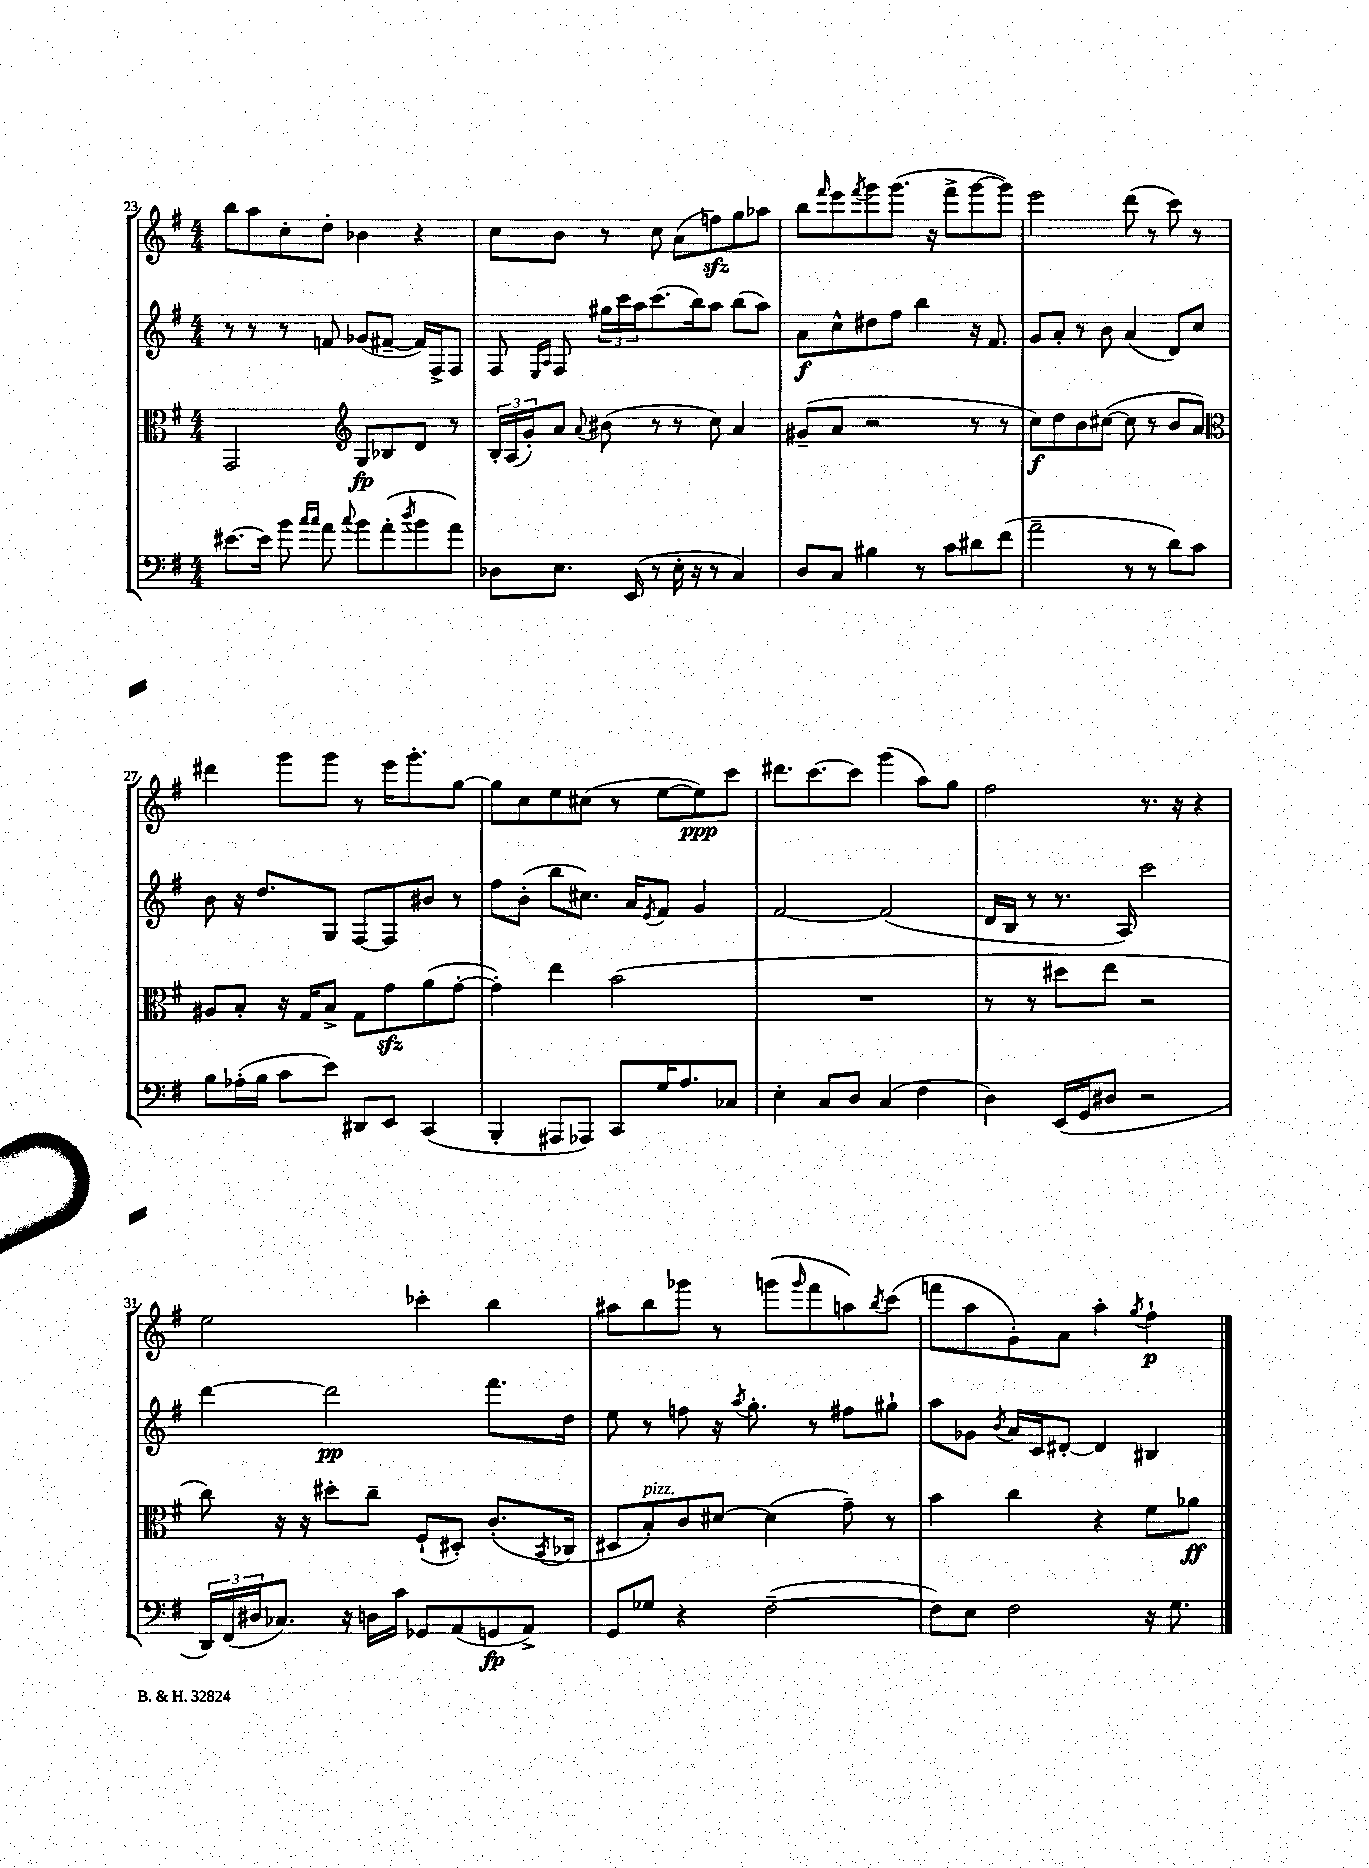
<<
\new StaffGroup <<
\new Staff = "s0" {
    \clef treble \key g \major \numericTimeSignature \time 4/4
    b''8 a''8 c''8-. d''8-. bes'4 r4 |
    c''8 b'8 r8 c''8 a'8( f''8\sfz) g''8 aes''8 |
    b''8 \grace { fis'''16 } e'''8 \acciaccatura { fis'''8 } g'''8 g'''8.( r16 fis'''8-> g'''8~ g'''8) |
    e'''2 d'''8( r8 c'''8) r8 |
    dis'''4 g'''8 g'''8 r8 e'''16 g'''8.-. g''8~ |
    g''8 c''8 e''8 cis''8( r8 e''8~ e''8\ppp) c'''8 |
    dis'''8. c'''8.~ c'''8 g'''4( a''8) g''8 |
    fis''2 r8. r16 r4 |
    e''2 ces'''4-. b''4 |
    ais''8 b''8 ges'''8 r8 g'''8( \grace { g'''16 } fis'''8 a''8) \acciaccatura { b''8 } c'''8( |
    f'''8 a''8 g'8-.) a'8 a''4-. \acciaccatura { g''8 } fis''4-!\p \bar "|." |
}
\new Staff = "s1" {
    \clef treble \key g \major \numericTimeSignature \time 4/4
    r8 r8 r8 f'8 ges'8( fis'8~-- fis'16) fis16-> fis8 |
    fis8 \grace { e16 a16 } fis8 \tuplet 3/2 { gis''16 c'''16 a''16 } c'''8.( b''16) a''8 b''8( a''8) |
    a'8\f c''8-^ dis''8 fis''8 b''4 r16 fis'8. |
    g'8 a'8-. r8 b'8 a'4( d'8) c''8 |
    b'8 r16 d''8. g8 fis8~ fis8 bis'8 r8 |
    fis''8 b'8-.( b''8 cis''8.) a'16 \acciaccatura { e'8 } fis'8 g'4 |
    fis'2~ fis'2( |
    d'16 b16 r8 r8. a16) c'''2 |
    d'''4~ d'''2\pp fis'''8. d''16 |
    e''8 r8 f''8 r16 \acciaccatura { a''8 } g''8.-. r8 fis''8 gis''8-! |
    a''8 ges'8 \acciaccatura { b'8 } a'16 c'16 dis'8~-. dis'4 bis4 \bar "|." |
}
\new Staff = "s2" {
    \clef alto \key g \major \numericTimeSignature \time 4/4
    g,2 \clef treble g8\fp bes8 d'8 r8 |
    \tuplet 3/2 { b16-. a16( g'16-.) } a'8 \appoggiatura { a'8 } bis'8( r8 r8 c''8) a'4 |
    gis'8--( a'8 r2 r8 r8 |
    c''8\f) d''8 b'8 cis''8~( cis''8 r8 b'8 a'8) |
    \clef alto ais8 b8-. r16 g16 b8-> g8 g'8\sfz a'8( g'8~-. |
    g'4-.) e''4 b'2( |
    R1 |
    r8 r8 dis''8 e''8 r2 |
    c''8) r16 r16 dis''8-. c''8-- fis8-!( dis8-.) c'8.-.( \acciaccatura { b,8 } ces16 |
    dis8 b8-.^\markup { \italic "pizz." }) c'8 dis'8~ dis'4( g'8--) r8 |
    b'4 c''4 r4 fis'8 aes'8\ff \bar "|." |
}
\new Staff = "s3" {
    \clef bass \key g \major \numericTimeSignature \time 4/4
    eis'8.~ eis'16 b'8 \grace { c''16 c''16 } a'8 \appoggiatura { c''8 } b'8 a'8-.( \acciaccatura { d''8 } b'8 a'8) |
    des8 e8. e,16( r8 e16-. r16 r8 c4) |
    d8 c8 bis4 r8 c'8 dis'8 fis'8( |
    a'2-- r8 r8 d'8) c'8 |
    b8 aes16-.( b16 c'8 e'8) dis,8 e,8 c,4( |
    b,,4-. ais,,8 aes,,8) c,8 g16 a8. ces8 |
    e4-. c8 d8 c4( fis4 |
    d4) e,16( g,16 dis8 r2 |
    \tuplet 3/2 { d,16) fis,16( dis16 } ces8.) r16 d16 c'16 ges,8 a,8( g,8\fp a,8->) |
    g,8 ges8 r4 fis2~--( |
    fis8) e8 fis2 r16 g8. \bar "|." |
}
>>
>>
\layout { \context { \Score currentBarNumber = #23 } }
